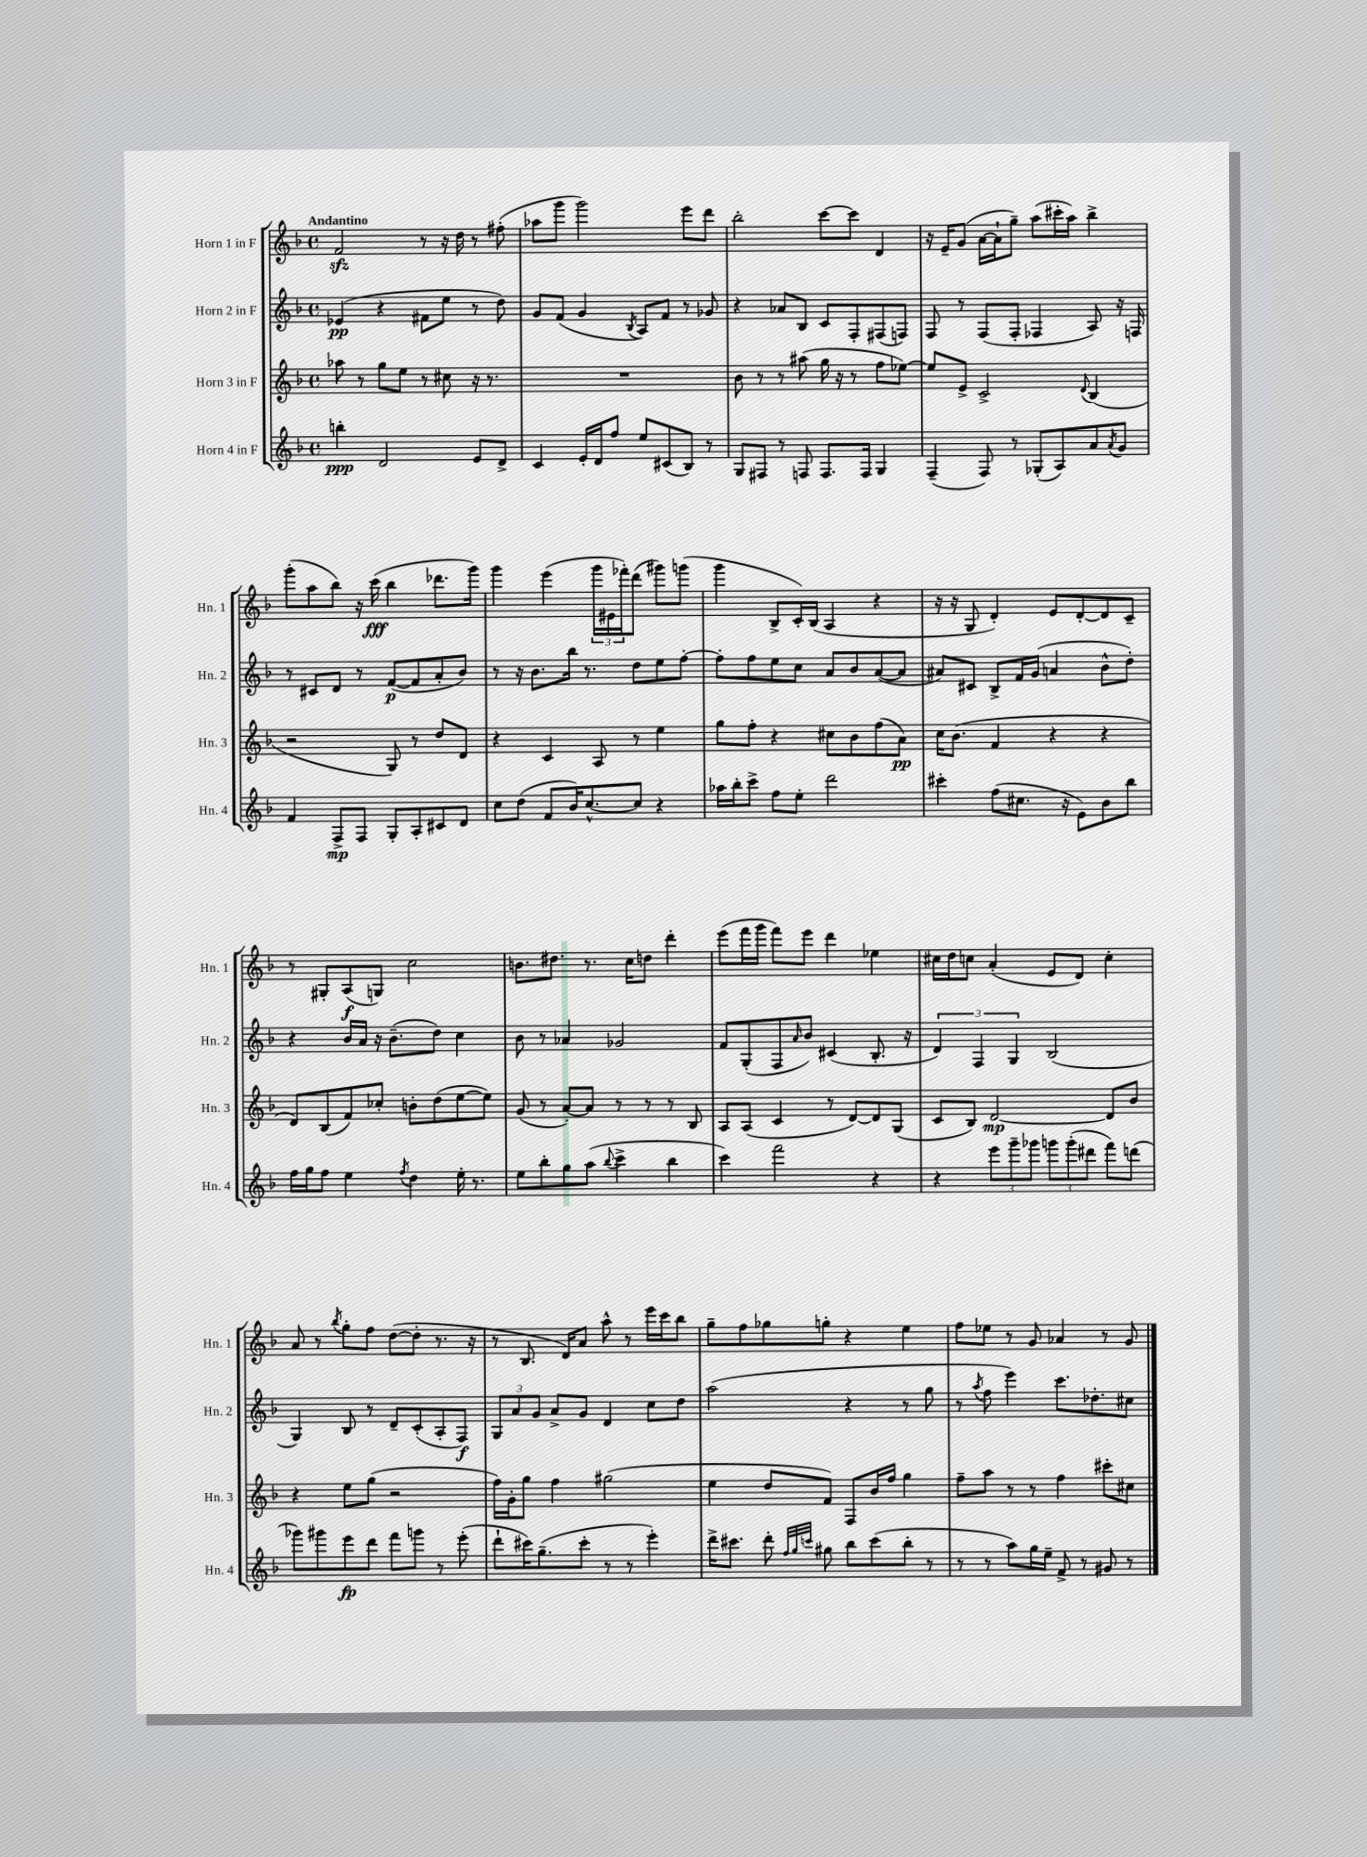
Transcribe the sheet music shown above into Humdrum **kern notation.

**kern	**kern	**kern	**kern
*staff4	*staff3	*staff2	*staff1
*clefG2	*clefG2	*clefG2	*clefG2
*k[b-]	*k[b-]	*k[b-]	*k[b-]
*M4/4	*M4/4	*M4/4	*M4/4
*met(c)	*met(c)	*met(c)	*met(c)
4bb'	8aa-	(4e-	2f
.	8r	.	.
2d	8gg	4r	.
.	8ee	.	.
.	8r	8f#	8r
.	8cc#	8ee	16r
.	.	.	16dd
8e	16r	8r	8r
.	8.r	.	.
8d^	.	8dd)	(8ff#'
=	=	=	=
4c	1r	8g	8aa-
.	.	(8f	8ggg
16e'	.	4g	2ggg)
16d	.	.	.
8ff	.	.	.
.	.	8qB-	.
8ee	.	8A)	.
(8c#	.	8f	.
8B-)	.	8r	8eee
8r	.	8g-	8ddd
=	=	=	=
8G	8b-	4r	2bb-'
8F#	8r	.	.
8r	8r	8a-	.
8F	(8aa#	8B-	.
8.F	16gg	8c	[8ccc
.	16r	.	.
.	8r	8F'	8ccc]
16F	.	.	.
4G	8ff	(8F#	4d
.	[8ee-)	8F)	.
=	=	=	=
(4F~	8ee-]	8F	16r
.	.	.	16e~
.	8e^	8r	(8g
8F)	2c^	(8F	[16a
.	.	.	16a`]
8r	.	8F'	8gg~)
(8G-'	.	4F-	(8aa
8A)	.	.	16ccc#'
.	.	.	16aa)
.	8qqd	.	.
8a	(4B-	8A)	4bb-^
8qa	.	.	.
8g	.	16r	.
.	.	16F	.
=	=	=	=
4f	2r	8r	(8ggg'
.	.	8c#	8aa
8F^	.	8d	8bb-)
8F	.	8r	16r
.	.	.	(16ccc
8G'	8G)	([8f	4bb-
8A'	8r	8f]	.
8c#	8dd	8a'	8.ddd-
8d	8d	8b-)	.
.	.	.	16ggg)
=	=	=	=
8cc	4r	8r	4ggg
(8dd	.	16r	.
.	.	8.b-	.
8f	4c	.	(4eee
16b-)	.	16bb-	.
[8.cc^^	.	8.r	.
.	8A	.	24ggg
.	.	.	24e#
.	.	.	24fff-')
8cc]	8r	8dd	(8ddd
4r	4ee	8ee	8ggg#)
.	.	[8ff'	(8ggg
=	=	=	=
16aa-	8gg	8ff']	4ggg
16bb-'	.	.	.
8ccc^	8ff'	8ff	.
8ff	4r	8ee	8B-^
8ee'	.	8cc	16c')
.	.	.	(16B-
2ddd	8cc#	8a	4A
.	8b-	8b-	.
.	(8ff	([8a	4r
.	8a)	8a]	.
=	=	=	=
4ccc#'	16cc	8a#)	16r
.	(8.b-	.	16r
.	.	8c#	8G
(8ff	4f	8B-^	4d')
8.cc#	.	16f	.
.	.	(16g	.
.	4r	4a	8e
16r	.	.	.
8e)	.	.	[8d'
8b-	4r	8b-^^	8d]
8bb-	.	8dd')	8c~
=	=	=	=
16ff	8d)	4r	8r
16gg	.	.	.
8ff	(8B-	.	8G#'
4ee	8f)	16b-	(8A
.	.	16a	.
.	8cc-'	16r	8G)
.	.	(8.b-~	.
8qff	.	.	.
4dd	8b'	.	2cc
.	(8dd	8dd)	.
16ee'	[8ee	4cc	.
8.r	.	.	.
.	8ee])	.	.
=	=	=	=
8ee	(8g	8b-	8.b
8bb-'	8r	8r	.
.	.	.	8.dd#
8gg	[8a')	4a-	.
(8aa	8a]	.	8.r
8qqbb-	.	.	.
4ccc^	8r	2g-	.
.	.	.	16cc
.	8r	.	8dd
4bb-	8r	.	4ddd'
.	8B-	.	.
=	=	=	=
4ccc)	8A	8f	(8eee
.	(8A	(8G'	16fff
.	.	.	16ggg
2fff	4c	8F	8fff)
.	.	16qqa	.
.	.	8b-)	8eee
.	8r	(4c#	4ddd
.	[8d)	.	.
4r	8d]	8.B-'	4ee-
.	(8G	.	.
.	.	16r	.
=	=	=	=
4r	8c	6d)	16cc#
.	.	.	16dd
.	8B-)	.	8cc
.	.	6F	.
12eee	[2d	.	(4a'
12ggg~	.	6G	.
12ggg-	.	.	.
12ggg	.	(2B-	8e
(12ggg'	.	.	.
.	.	.	8d)
12ddd#	.	.	.
8fff)	8d]	.	4cc'
(8ddd	8b-	.	.
=	=	=	=
8ggg-)	4r	4G)	8a
8ggg#	.	.	8r
.	.	.	8qbb-
8eee	8ee	8B-	8gg'
8ddd	(8gg	8r	8ff
8fff	2r	8d~	([8dd
8ggg	.	(8c'	8dd']
8r	.	8A'	8.r
(8eee'	.	8F)	.
.	.	.	16r
=	=	=	=
8ddd`	16ff)	12G	8r
.	16g'	.	.
.	.	12a	.
16ccc#)	8gg	.	8.B-
.	.	12g	.
(8.gg~	.	.	.
.	4ff	8a^	.
.	.	.	16d)
8ccc#'	.	8g	8a
8r	(2gg#	4d	8aa^^
8r	.	.	8r
4eee')	.	8cc	16eee
.	.	.	16ccc
.	.	8dd	8bb-
=	=	=	=
16ddd^	4ee	(2aa	8gg~
8.ccc#	.	.	.
.	.	.	8ff
8ddd'	8dd	.	8gg-
32qqff	.	.	.
32qqgg	.	.	.
32qqccc	.	.	.
8gg#	8f)	.	8gg'
8bb-	8F	4r	4r
(8ccc	16b-	.	.
.	16ff	.	.
8bb-'	4gg	8r	4ee
8r	.	8gg	.
=	=	=	=
8r	8ff~	8r	8ff
.	.	8qaa	.
8r	8aa	8ff	8ee-
8aa)	8r	4eee)	8r
16gg	8r	.	8g
16ee~	.	.	.
8f^	4ff	8.ccc	4a-
8r	.	.	.
.	.	8.dd-'	.
8g#	8ccc#'	.	8r
8r	8cc#	8cc#	8g
==	==	==	==
*-	*-	*-	*-
